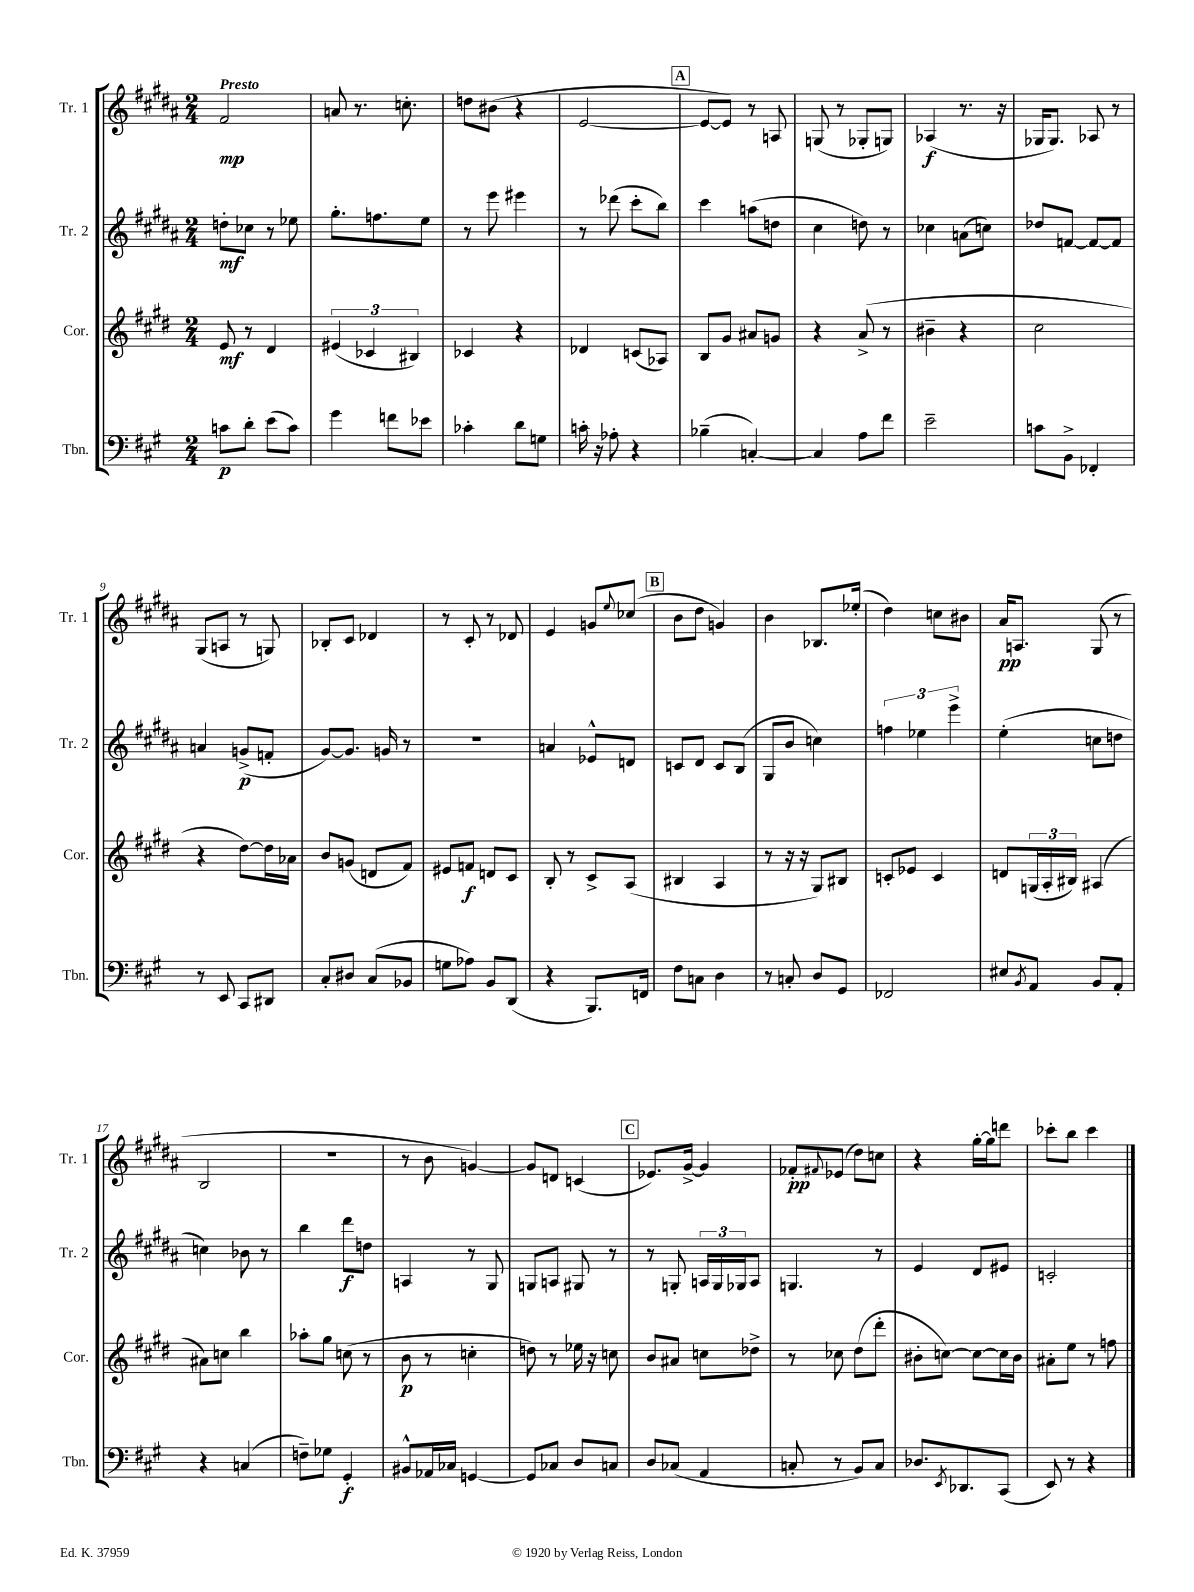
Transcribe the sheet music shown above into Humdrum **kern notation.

**kern	**dynam	**kern	**dynam	**kern	**dynam	**kern	**dynam
*part4	*part4	*part3	*part3	*part2	*part2	*part1	*part1
*staff4	*staff4	*staff3	*staff3	*staff2	*staff2	*staff1	*staff1
*I"Tbn.	*	*I"Cor.	*	*I"Tr. 2	*	*I"Tr. 1	*
*I'Tbn.	*	*I'Cor.	*	*I'Tr. 2	*	*I'Tr. 1	*
*clefF4	*	*clefG2	*	*clefG2	*	*clefG2	*
*k[f#c#g#]	*	*k[f#c#g#d#]	*	*k[f#c#g#d#a#]	*	*k[f#c#g#d#a#]	*
*M2/4	*	*M2/4	*	*M2/4	*	*M2/4	*
=1	=1	=1	=1	=1	=1	=1	=1
!	!	!	!	!	!	!LO:TX:a:B:t=Presto	!
8cn\L	p	8e/	mf	8ddn'\L	mf	2f#/	mp
8d'\J	.	8r	.	8cc-X\J	.	.	.
(8e\L	.	4d#/	.	8r	.	.	.
8c\J)	.	.	.	8ee-X\	.	.	.
=2	=2	=2	=2	=2	=2	=2	=2
4g#\	.	(6e#X/	.	8.gg#'\L	.	8an/	.
.	.	.	.	.	.	8.r	.
.	.	6c-X/	.	.	.	.	.
.	.	.	.	8.ffn\	.	.	.
8fn\L	.	.	.	.	.	.	.
.	.	.	.	.	.	8.ccn'\	.
.	.	6B#X/)	.	.	.	.	.
8e-X\J	.	.	.	8ee\J	.	.	.
=3	=3	=3	=3	=3	=3	=3	=3
4c-X'\	.	4c-X/	.	8r	.	8ddn\L	.
.	.	.	.	8eee\	.	(8b#X\J	.
8d\L	.	4r	.	4eee#X\	.	4r	.
8Gn\J	.	.	.	.	.	.	.
=4	=4	=4	=4	=4	=4	=4	=4
16cn'\	.	4d-X/	.	8r	.	[2e/	.
16r	.	.	.	.	.	.	.
8A-X'\	.	.	.	(8ddd-X\	.	.	.
4r	.	(8cn/L	.	8ccc#'\L	.	.	.
.	.	8A-X/J)	.	8bb\J)	.	.	.
!!LO:REH:place=s1:t=A
=5	=5	=5	=5	=5	=5	=5	=5
(4B-X~\	.	8B/L	.	4ccc#\	.	8e/L_	.
.	.	8g#/J	.	.	.	8e/J])	.
[4Cn'/)	.	8a#X/L	.	(8aan\L	.	8r	.
.	.	8gn/J	.	8ddn\J	.	8An/	.
=6	=6	=6	=6	=6	=6	=6	=6
4C/]	.	4r	.	4cc#\	.	(8Gn/	.
.	.	.	.	.	.	8r	.
8A\L	.	(8a^/	.	8ddn\)	.	8G-X'/L	.
8f#\J	.	8r	.	8r	.	8Gn/J)	.
=7	=7	=7	=7	=7	=7	=7	=7
2e~\	.	4b#X~\	.	4cc-X\	.	(4A-X/	f
.	.	4r	.	(8an\L	.	8.r	.
.	.	.	.	8ccn\J)	.	.	.
.	.	.	.	.	.	16r	.
=8	=8	=8	=8	=8	=8	=8	=8
8cn\L	.	2cc#\	.	8dd-X/L	.	16G-X/KL	.
.	.	.	.	.	.	8.G-/J)	.
8BB^\J	.	.	.	[8fn/J	.	.	.
4FF-X'/	.	.	.	8f/L_	.	8A-X/	.
.	.	.	.	8f/J]	.	8r	.
!!LO:LB:g=z
=9	=9	=9	=9	=9	=9	=9	=9
8r	.	4r	.	4an/	.	(8G#/L	.
8EE/	.	.	.	.	.	8An/J	.
8CC#/L	.	[8dd#\L)	.	(8gn^/L	p	8r	.
8DD#X/J	.	16dd#\L]	.	8fn'/J	.	8Gn/)	.
.	.	16a-X\JJ	.	.	.	.	.
=10	=10	=10	=10	=10	=10	=10	=10
8C#'/L	.	8b/L	.	[8g#/L)	.	8B-X'/L	.
8D#X/J	.	(8gn/J	.	8.g#/J]	.	8c#/J	.
(8C#/L	.	8dn/L	.	.	.	4d-X/	.
.	.	.	.	16gn/	.	.	.
8BB-X/J	.	8f#/J)	.	8r	.	.	.
=11	=11	=11	=11	=11	=11	=11	=11
8Gn\L	.	8e#X/L	.	2r	.	8r	.
8A-X\J)	.	8fn/J	f	.	.	8c#'/	.
8BB/L	.	8dn/L	.	.	.	8r	.
(8DD/J	.	8c#/J	.	.	.	8d-X/	.
=12	=12	=12	=12	=12	=12	=12	=12
4r	.	8B'/	.	4an/	.	4e/	.
.	.	8r	.	.	.	.	.
8.BBB/L)	.	8c#^/L	.	8e-X^^/L	.	8gn/L	.
.	.	.	.	.	.	8qqee/	.
.	.	(8A/J	.	8dn/J	.	(8cc-X/J	.
16FFn/Jk	.	.	.	.	.	.	.
!!LO:REH:place=s1:t=B
=13	=13	=13	=13	=13	=13	=13	=13
8F#\L	.	4B#X/	.	8cn/L	.	8b\L	.
8Cn\J	.	.	.	8d#/J	.	8dd#\J	.
4D\	.	4A/	.	8c/L	.	4gn/)	.
.	.	.	.	(8B/J	.	.	.
=14	=14	=14	=14	=14	=14	=14	=14
8r	.	8r	.	8G#/L	.	4b\	.
8Cn'/	.	16r	.	8b/J	.	.	.
.	.	16r	.	.	.	.	.
8D/L	.	8G#/L)	.	4ccn\)	.	8.B-X/L	.
8GG#/J	.	8B#X/J	.	.	.	.	.
.	.	.	.	.	.	(16ee-X'/Jk	.
=15	=15	=15	=15	=15	=15	=15	=15
2FF-X/	.	8cn'/L	.	6ffn\	.	4dd#\)	.
.	.	8e-X/J	.	.	.	.	.
.	.	.	.	6ee-X\	.	.	.
.	.	4c/	.	.	.	8ccn\L	.
.	.	.	.	6eee^\	.	.	.
.	.	.	.	.	.	8b#X\J	.
=16	=16	=16	=16	=16	=16	=16	=16
8E#X/L	.	8dn/L	.	(4ee'\	.	16a#/KL	pp
.	.	.	.	.	.	8.An/J	.
8qBB/	.	.	.	.	.	.	.
8AA/J	.	(24Gn/L	.	.	.	.	.
.	.	24A'/	.	.	.	.	.
.	.	24B#X/JJ)	.	.	.	.	.
8BB/L	.	(4A#X/	.	8ccn\L	.	(8G#/	.
8AA'/J	.	.	.	8ddn\J	.	8r	.
!!LO:LB:g=z
=17	=17	=17	=17	=17	=17	=17	=17
4r	.	8a#X\L)	.	4ccn\)	.	2B/	.
.	.	8ccn\J	.	.	.	.	.
(4Cn/	.	4bb\	.	8b-X\	.	.	.
.	.	.	.	8r	.	.	.
=18	=18	=18	=18	=18	=18	=18	=18
8Fn~\L)	.	8aa-X'\L	.	4bb\	.	2r	.
8G-X\J	.	8gg#\J	.	.	.	.	.
4GG#'/	f	(8ccn\	.	8ddd#\L	f	.	.
.	.	8r	.	8ddn\J	.	.	.
=19	=19	=19	=19	=19	=19	=19	=19
8BB#X^^/L	.	8b\	p	4An/	.	8r	.
16AA-X/L	.	8r	.	.	.	8b\	.
16C-X/JJ	.	.	.	.	.	.	.
[4GGn/	.	4ccn'\	.	8r	.	[4gn/)	.
.	.	.	.	8G#/	.	.	.
=20	=20	=20	=20	=20	=20	=20	=20
8GG/L]	.	8ddn\)	.	8Gn/L	.	8g/L]	.
8C-X/J	.	8r	.	8An/J	.	8dn/J	.
8D/L	.	16ee-X\	.	8G#X/	.	(4cn/	.
.	.	16r	.	.	.	.	.
8Cn/J	.	8ccn\	.	8r	.	.	.
!!LO:REH:place=s1:t=C
=21	=21	=21	=21	=21	=21	=21	=21
8D/L	.	8b/L	.	8r	.	8.e-X/L)	.
(8C-X/J	.	8a#X/J	.	8Gn'/	.	.	.
.	.	.	.	.	.	[16g#^/Jk	.
4AA/	.	8ccn\L	.	24An/LL	.	4g#/]	.
.	.	.	.	24G/	.	.	.
.	.	.	.	24G-X/J	.	.	.
.	.	8dd-X^\J	.	8A/J	.	.	.
=22	=22	=22	=22	=22	=22	=22	=22
8Cn'/	.	8r	.	4.Gn/	.	8f-X'/L	pp
.	.	.	.	.	.	8qqf#X/	.
8r	.	8cc-X\	.	.	.	(8e-X/J	.
8BB/L)	.	(8dd#\L	.	.	.	8dd#\L)	.
8C/J	.	8ddd#'\J	.	8r	.	8ccn\J	.
=23	=23	=23	=23	=23	=23	=23	=23
8.D-X/L	.	8b#X'\L	.	4e/	.	4r	.
.	.	[8ccn\J)	.	.	.	.	.
8qEE/	.	.	.	.	.	.	.
8.DD-X/	.	.	.	.	.	.	.
.	.	8cc\L_	.	8d#/L	.	[16gg#'\LL	.
.	.	.	.	.	.	16gg#\J]	.
(8CC#/J	.	16cc\L]	.	8e#X/J	.	8dddn\J	.
.	.	16b#\JJ	.	.	.	.	.
=24	=24	=24	=24	=24	=24	=24	=24
8EE/)	.	8a#X'\L	.	2cn'/	.	8ccc-X'\L	.
8r	.	8ee\J	.	.	.	8bb\J	.
4r	.	8r	.	.	.	4ccc-\	.
.	.	8ffn\	.	.	.	.	.
==	==	==	==	==	==	==	==
*-	*-	*-	*-	*-	*-	*-	*-
